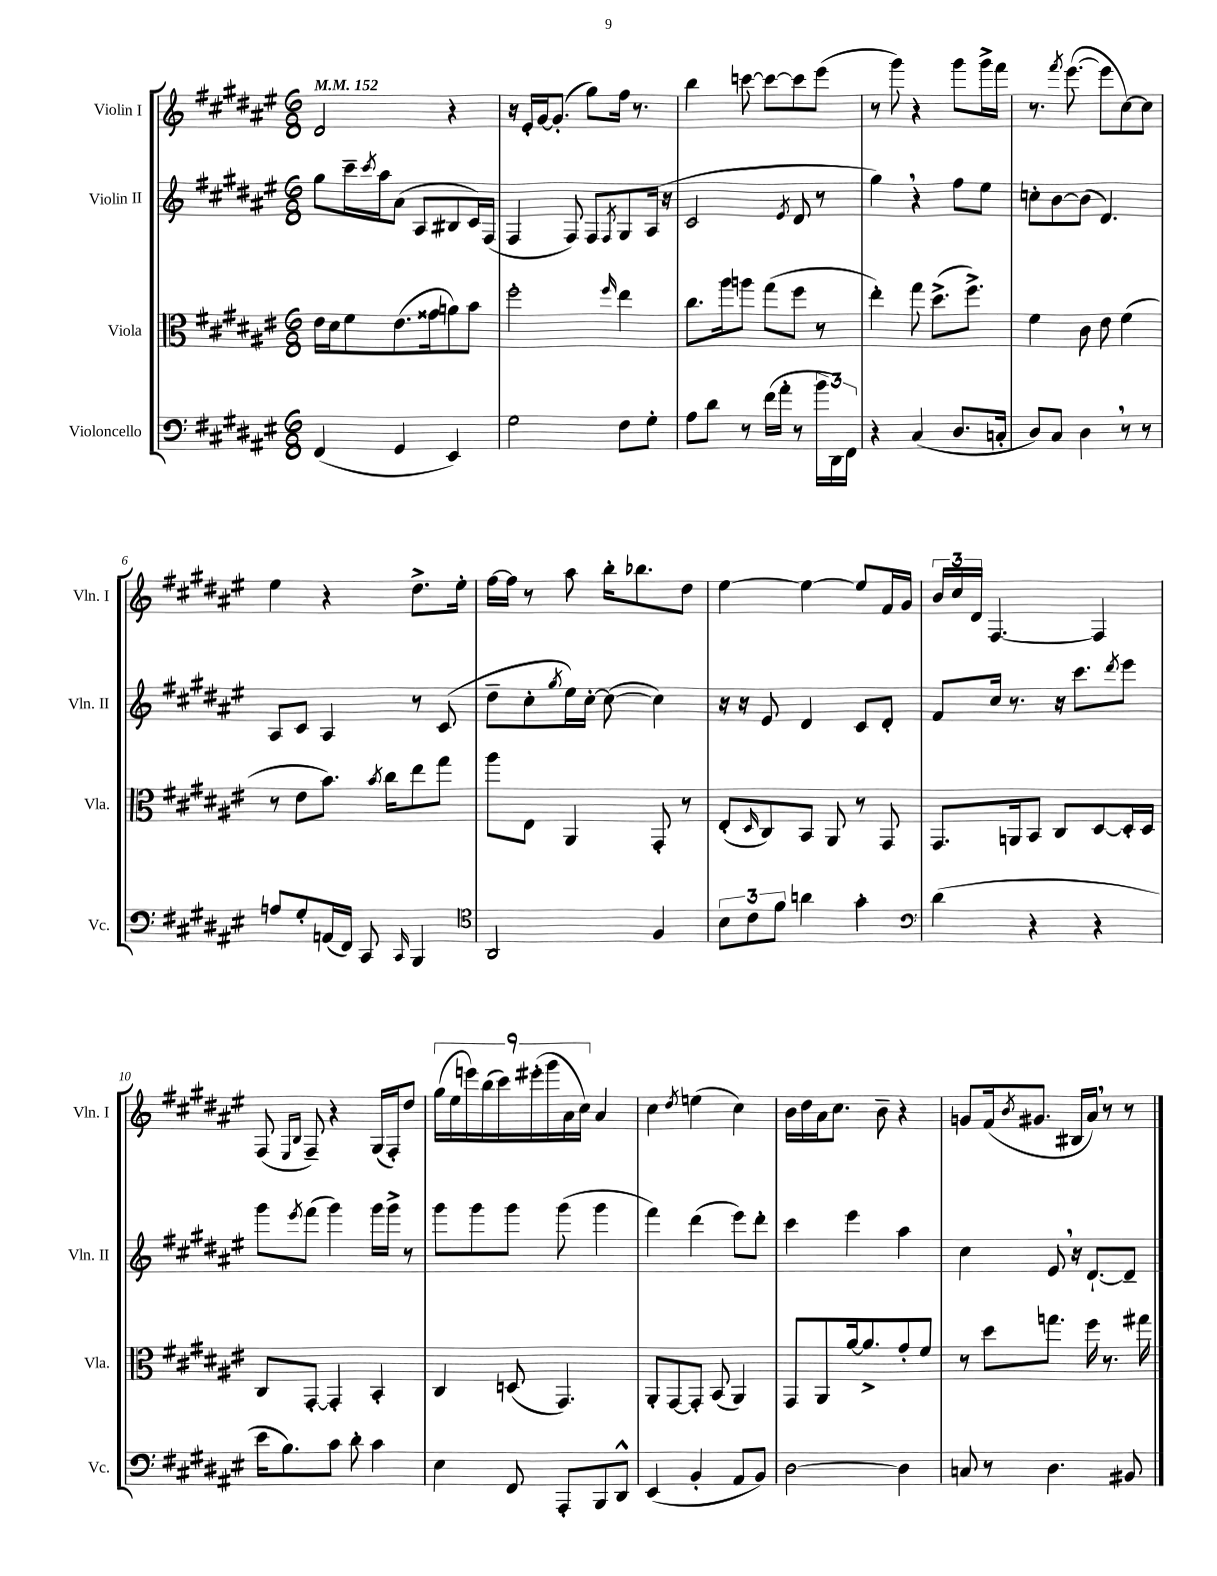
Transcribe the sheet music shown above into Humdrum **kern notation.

**kern	**kern	**kern	**kern
*part4	*part3	*part2	*part1
*staff4	*staff3	*staff2	*staff1
*I"Violoncello	*I"Viola	*I"Violin II	*I"Violin I
*I'Vc.	*I'Vla.	*I'Vln. II	*I'Vln. I
*clefF4	*clefC3	*clefG2	*clefG2
*k[f#c#g#d#a#e#]	*k[f#c#g#d#a#e#]	*k[f#c#g#d#a#e#]	*k[f#c#g#d#a#e#]
*M6/8	*M6/8	*M6/8	*M6/8
*MM152	*MM152	*MM152	*MM152
=1	=1	=1	=1
(4FF#/	16e#\LL	8gg#\L	2d#/
.	16d#\J	.	.
.	8f#\	16ccc#~\L	.
.	.	8qccc#/	.
.	.	16aa#\J	.
4GG#/	(8.e#\	(8a#\J	.
.	.	8A#/L	.
.	16g##X\k	.	.
4EE#/)	8an\)	8B#X/	4r
.	8b\J	16c#/L)	.
.	.	(16F#/JJ	.
=2	=2	=2	=2
2G#\	2ff#'\	4F#/	16r
.	.	.	16e#'/LL
.	.	.	[16g#/J
.	.	.	(8.g#'/J]
.	.	8F#/)	.
.	.	8F#/L	8gg#\L)
.	16qqff#/	8qF#/	.
8F#\L	4ee#\	8G#/	16ff#\Jk
.	.	.	8.r
8G#'\J	.	(16A#/Jk	.
.	.	16r	.
=3	=3	=3	=3
8A#\L	8.cc#\L	2c#/	4bb\
8d#\J	.	.	.
.	16aa#\k	.	.
8r	8aan\J	.	[8cccn\
(16f#\LL	(8gg#\L	.	8ccc\L_
16a#'\JJ	.	.	.
.	.	8qe#/	.
8r	8ff#\J	8d#/	8ccc\]
24b\LL	8r	8r	(8eee#\J
24DD#\)	.	.	.
24FF#\JJ	.	.	.
=4	=4	=4	=4
4r	4ee#'\)	4gg#,\)	8r
.	.	.	8ggg#\)
(4C#/	8gg#\	4r	4r
.	(8.dd#^\L	.	.
8.D#/L	.	8ff#\L	8ggg#\L
.	8.ff#^\J)	.	.
.	.	8ee#\J	16ggg#^\L
16Cn'/Jk	.	.	16fff#\JJ
=5	=5	=5	=5
8D#/L)	4f#\	8ccn'\L	8.r
8C#/J	.	[8b\	.
.	.	.	8qfff#/
.	.	.	([8.eee#\
4D#,\	8c#\	(8b\J]	.
.	8e#\	4.d#/)	8eee#\L]
8r	(4f#\	.	[8cc#\)
8r	.	.	8cc#\J]
!!LO:LB:g=z
=6	=6	=6	=6
8An/L	8r	8A#/L	4ee#\
8G#'/	8e#\L	8c#/J	.
(16AAn/L	8.b\J)	4A#/	4r
16FF#/JJ)	.	.	.
8CC#/	.	.	.
.	8qb/	.	.
.	16cc#\KL	.	.
16qqCC#/	.	.	.
4BBB/	8ee#\	8r	8.dd#^\L
.	8gg#\J	(8c#/	.
.	.	.	16ee#'\Jk
=7	=7	=7	=7
*clefC4	*	*	*
2AA#/	8aa#\L	8dd#~\L	[16ff#\LL
.	.	.	16ff#\JJ]
.	8E#\J	8cc#'\	8r
.	.	8qgg#/	.
.	4AA#/	16ee#\L)	8aa#\
.	.	[16cc#'\JJ	.
.	.	(8cc#\_	16bb'\KL
.	.	.	8.bb-X\
4F#/	8GG#'/	4cc#\])	.
.	8r	.	8dd#\J
=8	=8	=8	=8
12B\L	(8E#'/L	16r	[4ee#\
.	.	16r	.
12c#\	.	.	.
.	16qqD#/	.	.
.	8C#/)	8e#/	.
12f#\J	.	.	.
4an\	8BB/J	4d#/	4ee#\_
.	8AA#/	.	.
4g#'\	8r	8c#/L	8ee#/L]
.	8GG#/	8d#'/J	16f#/L
.	.	.	16g#/JJ
=9	=9	=9	=9
*clefF4	*	*	*
(4d#\	8.GG#/L	8f#/L	24b/LL
.	.	.	24cc#/
.	.	.	24d#/JJ
.	.	16cc#/Jk	[4.F#/
.	16AAn/k	8.r	.
4r	8BB/J	.	.
.	8C#/L	16r	.
.	.	8.ccc#\L	.
4r	[8D#/	.	4F#/]
.	.	8qddd#/	.
.	16D#'/L]	8eee#\J	.
.	16D#/JJ	.	.
!!LO:LB:g=z
=10	=10	=10	=10
16e#\KL	8C#/L	8ggg#\L	(8F#/
8.B\)	.	.	.
.	.	.	16qqE#/LL
.	.	8qeee#/	16qqB/JJ
.	[8GG#'/J	(8fff#\J	8F#~/)
8c#\J	4GG#'/]	4ggg#\)	4r
8d#'\	.	.	.
4c#\	4BB'/	16ggg#\LL	(16G#/LL
.	.	16ggg#^\JJ	16F#'/J)
.	.	8r	8dd#/J
=11	=11	=11	=11
4E#\	4C#/	8ggg#\L	(18gg#\LL
.	.	.	18ee#\
.	.	.	18eeen\)
.	.	8ggg#\	.
.	.	.	(18bb\
.	.	.	18ccc#\)
8FF#/	(8Dn/	8ggg#\J	.
.	.	.	(18eee#X'\
.	.	.	18ggg#\
8AAA#'/L	4.GG#/)	(8ggg#\	.
.	.	.	18a#\
.	.	.	18cc#\JJ)
8BBB/	.	4ggg#\	4a#/
8DD#^^/J	.	.	.
=12	=12	=12	=12
(4EE#/	8AA#'/L	4fff#\)	4cc#\
.	[8GG#/	.	.
.	.	.	8qdd#/
4BB'/	8GG#'/J]	(4ddd#\	(4een\
.	(8BB/	.	.
8AA#/L	4AA#/)	8eee#\L)	4cc#\)
8BB/J)	.	8ddd#'\J	.
=13	=13	=13	=13
[2D#\	8GG#/L	4ccc#\	16b\LL
.	.	.	16dd#\
.	8AA#/	.	16a#\J
.	.	.	8.cc#\J
.	[16a#/k	4eee#\	.
.	8.a#^/]	.	.
.	.	.	8b~\
4D#\]	8g#'/	4aa#\	4r
.	8f#/J	.	.
=14	=14	=14	=14
8Cn/	8r	4cc#\	8gn/L
8r	8dd#\L	.	(16f#/k
.	.	.	8qb/
.	.	.	8.g#X/J
4.D#\	8.ggn\J	8e#,/	.
.	.	16r	16B#X/LL
.	16ff#\	[8.d#`/L	16a#,/JJ)
.	8.r	.	8r
8BB#X/	.	8d#~/J]	8r
.	16gg#X\	.	.
==	==	==	==
*-	*-	*-	*-
